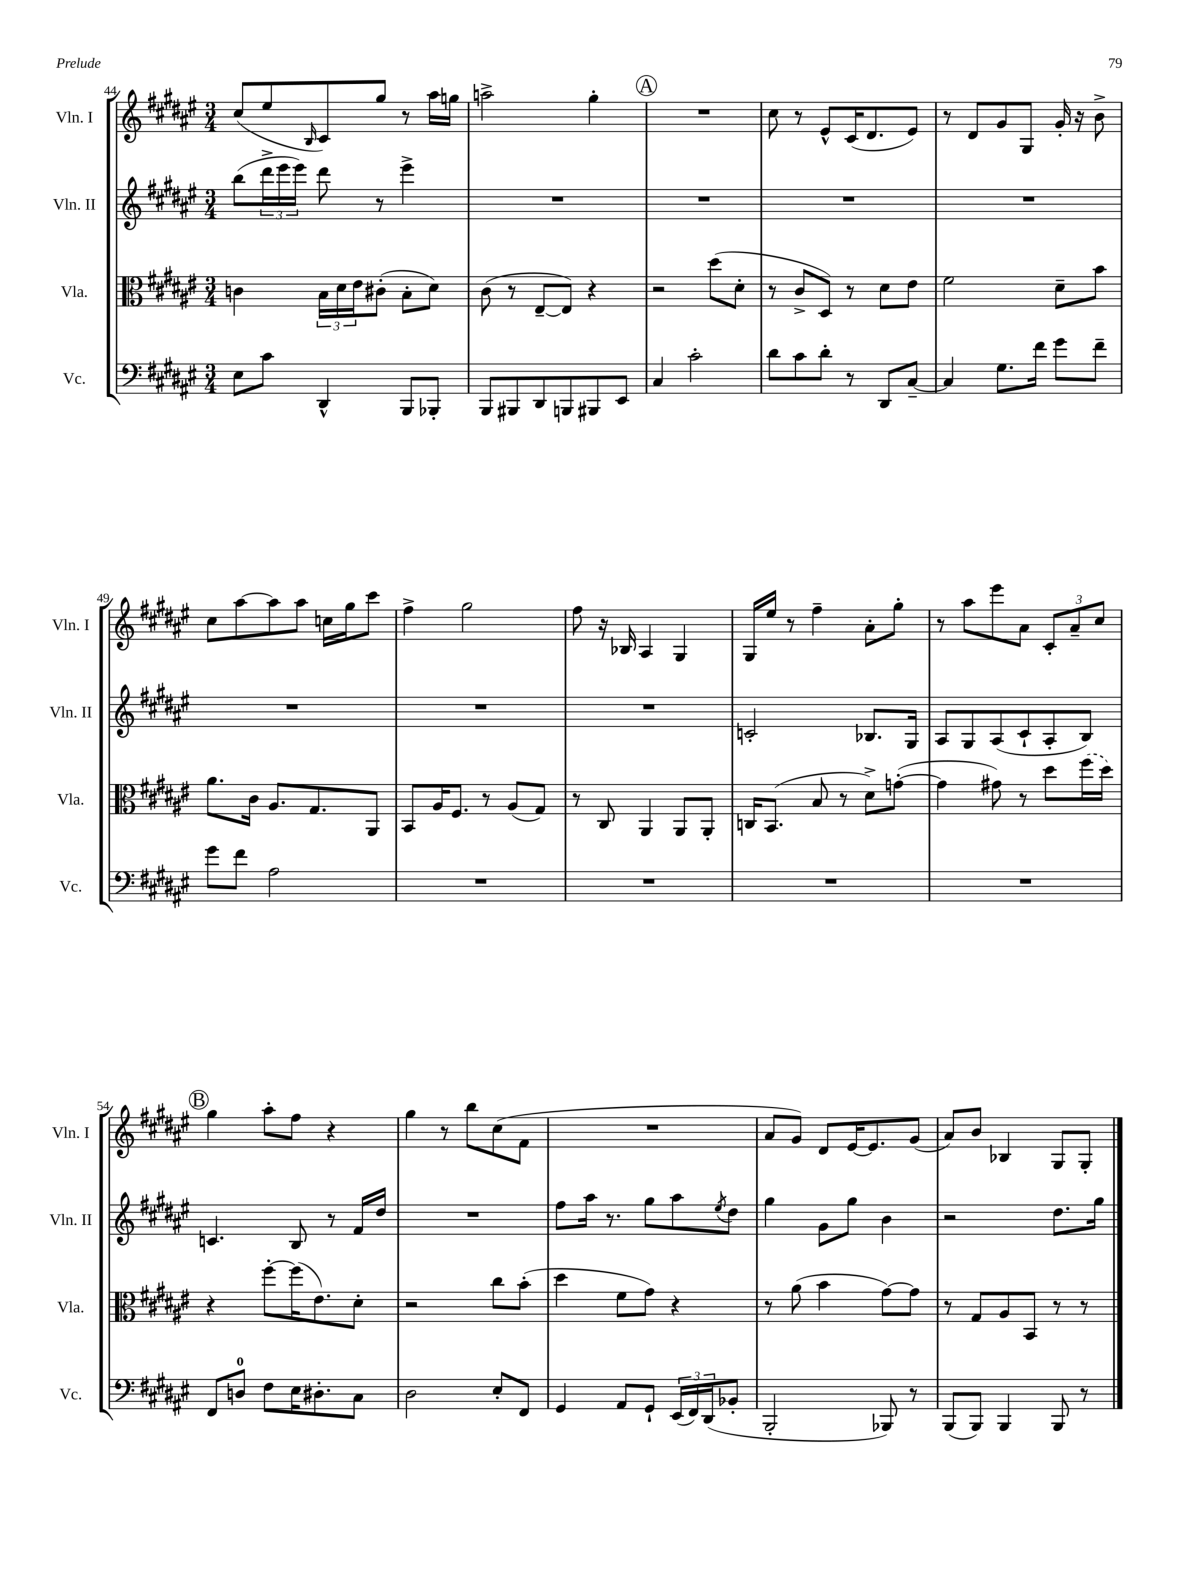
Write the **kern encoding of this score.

**kern	**kern	**kern	**kern
*staff4	*staff3	*staff2	*staff1
*clefF4	*clefC3	*clefG2	*clefG2
*k[f#c#g#d#a#e#]	*k[f#c#g#d#a#e#]	*k[f#c#g#d#a#e#]	*k[f#c#g#d#a#e#]
*M3/4	*M3/4	*M3/4	*M3/4
8E#	4c	(8bb	(8cc#
8c#	.	24ddd#^	8ee#
.	.	24eee#	.
.	.	24eee#)	.
.	.	.	16qqB
4DD#^^	24B	8ddd#	8c#)
.	24d#	.	.
.	24e#	.	.
.	(8c#'	8r	8gg#
8BBB	8B'	4eee#^	8r
8BBB-'	8d#)	.	16aa#
.	.	.	16gg
=	=	=	=
8BBB	(8c#	2.r	2aa^
8BBB#	8r	.	.
8DD#	[8E#~	.	.
8BBB	8E#])	.	.
8BBB#	4r	.	4gg#'
8EE#	.	.	.
=	=	=	=
4C#	2r	2.r	2.r
2c#'	.	.	.
.	(8dd#	.	.
.	8d#'	.	.
=	=	=	=
8d#	8r	2.r	8cc#
8c#	8c#^	.	8r
8d#'	8D#)	.	8e#^^
8r	8r	.	(16c#
.	.	.	8.d#
8DD#	8d#	.	.
[8C#~	8e#	.	8e#)
=	=	=	=
4C#]	2f#	2.r	8r
.	.	.	8d#
8.G#	.	.	8g#
.	.	.	8G#
16f#	.	.	.
8g#	8d#~	.	16g#'
.	.	.	16r
8f#~	8b	.	8b^
=	=	=	=
8g#	8.a#	2.r	8cc#
8f#	.	.	[8aa#
.	16c#	.	.
2A#	8.A#	.	8aa#]
.	.	.	8aa#
.	8.G#	.	.
.	.	.	16cc
.	.	.	16gg#
.	8AA#	.	8ccc#
=	=	=	=
2.r	8BB	2.r	4ff#^
.	16A#	.	.
.	8.F#	.	.
.	.	.	2gg#
.	8r	.	.
.	(8A#	.	.
.	8G#)	.	.
=	=	=	=
2.r	8r	2.r	8ff#
.	8C#	.	16r
.	.	.	16B-
.	4AA#	.	4A#
.	8AA#	.	4G#
.	8AA#'	.	.
=	=	=	=
2.r	16C	2c'	16G#
.	(8.BB	.	16ee#
.	.	.	8r
.	8B	.	4ff#~
.	8r	.	.
.	8d#^)	8.B-	8a#'
.	([8g'	.	8gg#'
.	.	16G#	.
=	=	=	=
2.r	4g]	8A#	8r
.	.	8G#	8aa#
.	8g#)	(8A#	8eee#
.	8r	8c#`	8a#
.	8dd#	8A#'	12c#'
.	.	.	12a#~
.	(16ff#	8B)	.
.	.	.	12cc#
.	16dd#)	.	.
=	=	=	=
8FF#	4r	4.c	4gg#
8D	.	.	.
8F#	[8ff#'	.	8aa#'
16E#	(16ff#]	8B	8ff#
8.D#'	8.e#)	.	.
.	.	8r	4r
8C#	8d#'	16f#	.
.	.	16dd#	.
=	=	=	=
2D#	2r	2.r	4gg#
.	.	.	8r
.	.	.	8bb
8E#'	8cc#	.	(8cc#
8FF#	(8b'	.	8f#
=	=	=	=
4GG#	4dd#	8ff#	2.r
.	.	16aa#	.
.	.	8.r	.
8AA#	8f#	.	.
8GG#`	8g#)	8gg#	.
(24EE#	4r	8aa#	.
24FF#)	.	.	.
(24DD#	.	.	.
.	.	8qee#	.
8BB-'	.	8dd#	.
=	=	=	=
2BBB'	8r	4gg#	8a#
.	(8a#	.	8g#)
.	4b	8g#	8d#
.	.	8gg#	[16e#
.	.	.	8.e#]
8BBB-)	[8g#)	4b	.
8r	8g#]	.	(8g#
=	=	=	=
(8BBB	8r	2r	8a#)
8BBB)	8G#	.	8b
4BBB	8A#	.	4B-
.	8BB	.	.
8BBB	8r	8.dd#	8G#
8r	8r	.	8G#'
.	.	16gg#	.
==	==	==	==
*-	*-	*-	*-
